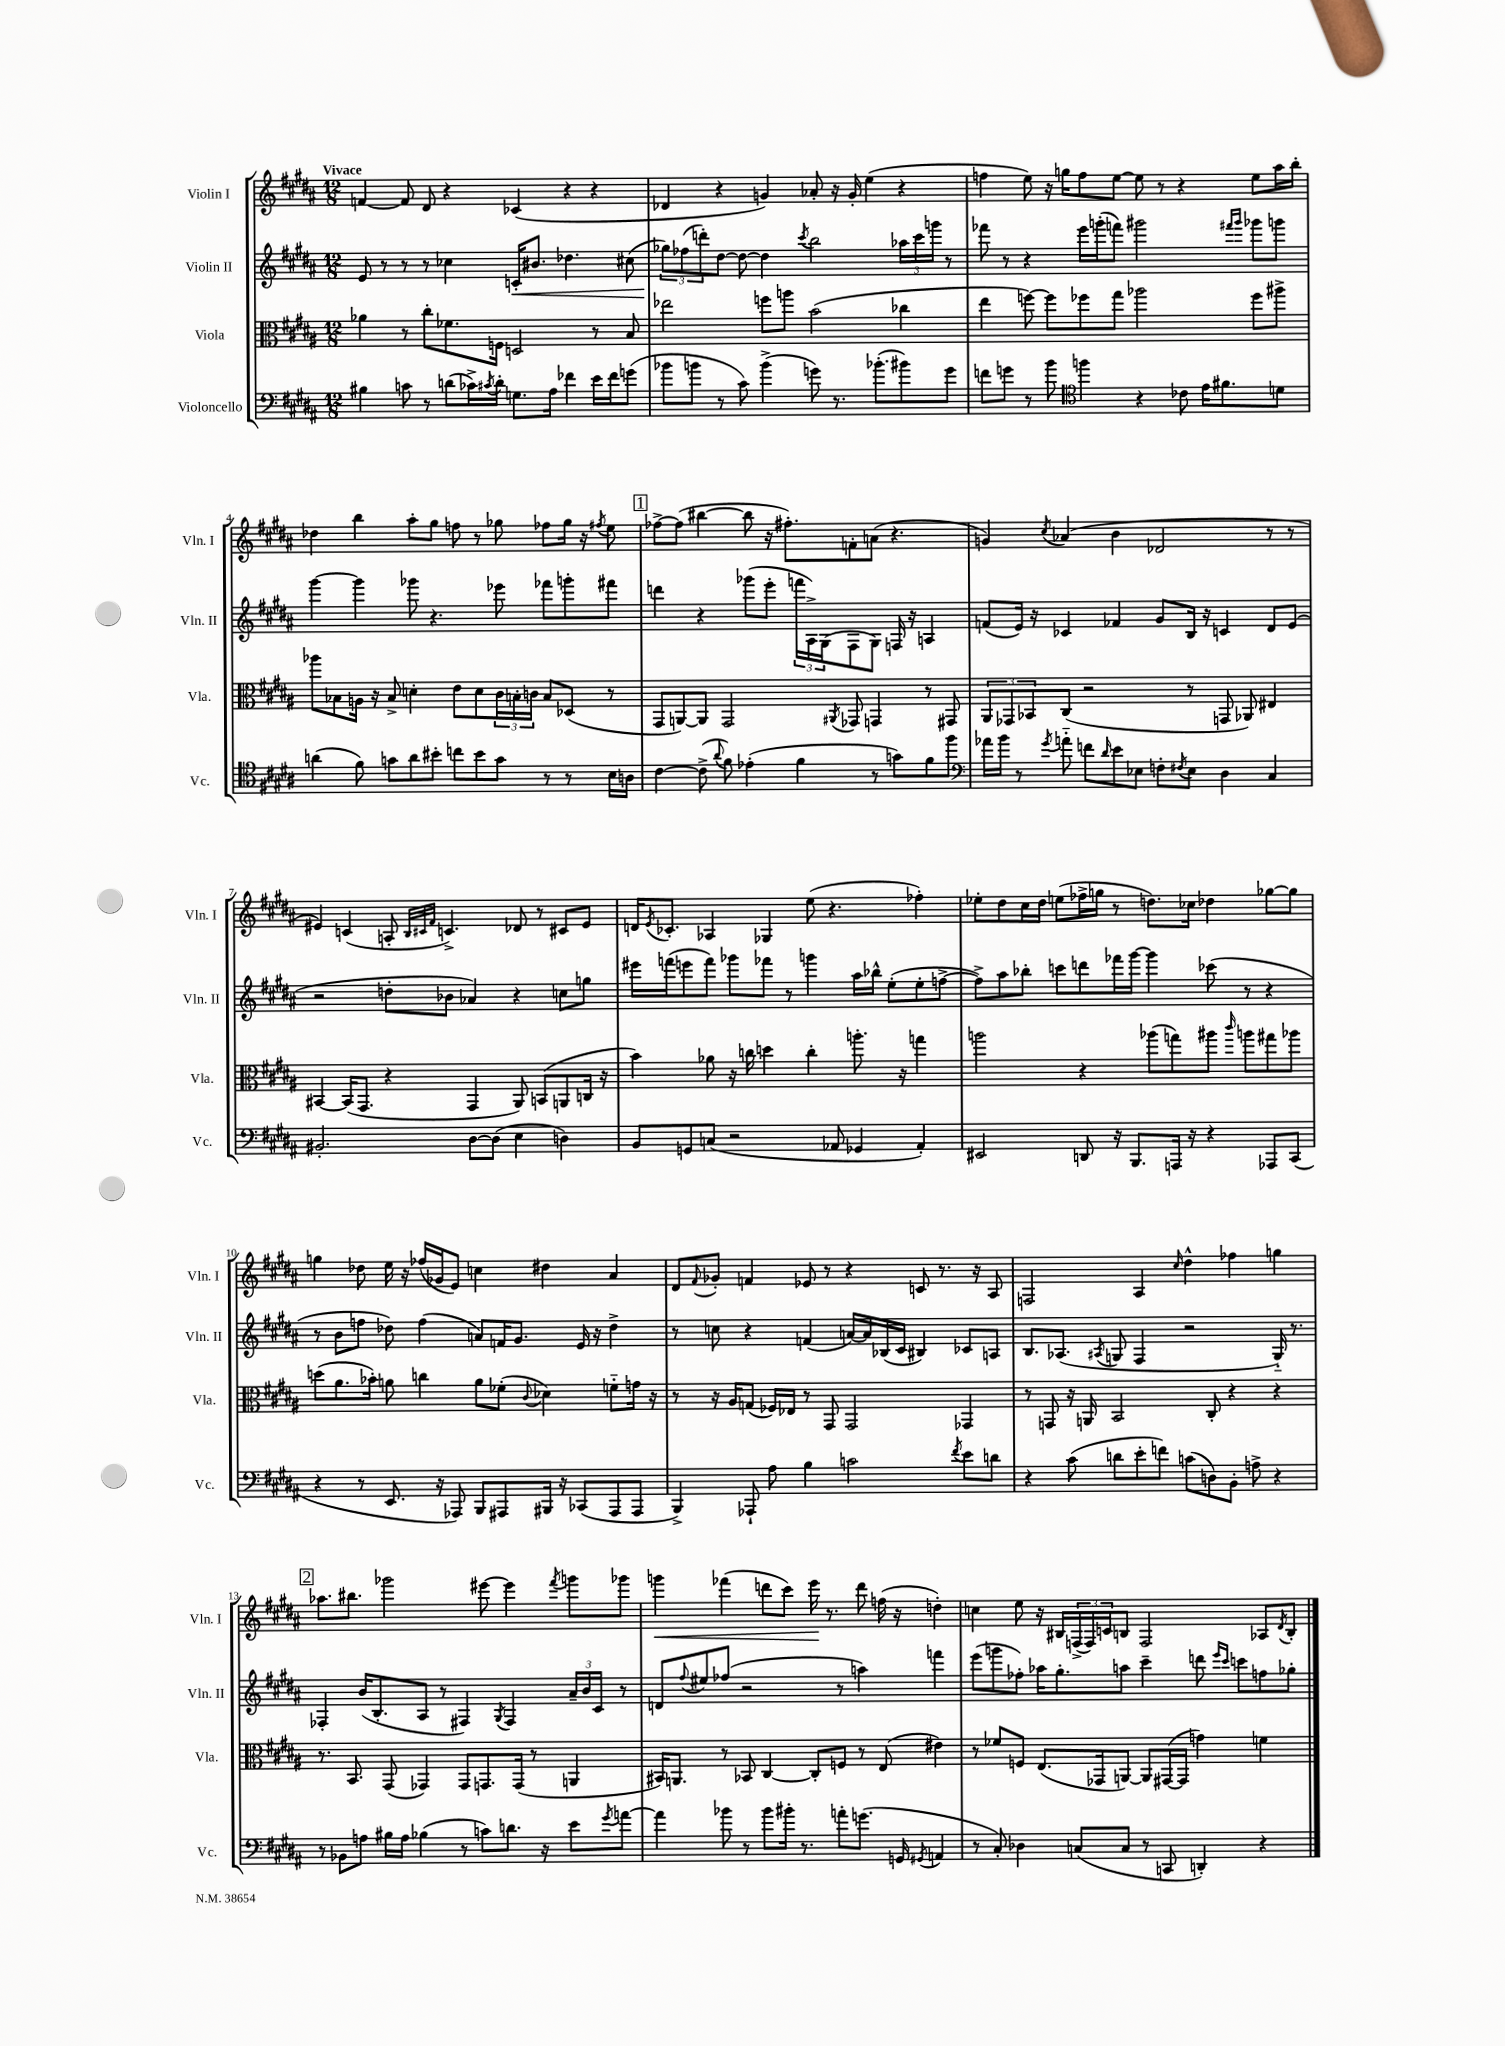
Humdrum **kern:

**kern	**kern	**kern	**dynam	**kern	**dynam
*part4	*part3	*part2	*part2	*part1	*part1
*staff4	*staff3	*staff2	*staff2	*staff1	*staff1
*I"Violoncello	*I"Viola	*I"Violin II	*	*I"Violin I	*
*I'Vc.	*I'Vla.	*I'Vln. II	*	*I'Vln. I	*
*clefF4	*clefC3	*clefG2	*	*clefG2	*
*k[f#c#g#d#a#]	*k[f#c#g#d#a#]	*k[f#c#g#d#a#]	*	*k[f#c#g#d#a#]	*
*M12/8	*M12/8	*M12/8	*	*M12/8	*
=1	=1	=1	=1	=1	=1
!	!	!	!	!LO:TX:a:B:t=Vivace	!
4B#X\	4a-X\	8e/	.	[4fn/	.
.	.	8r	.	.	.
8cn\	8r	8r	.	8f/]	.
8r	8cc#'\L	8r	.	8d#/	.
(8dn\L	8.f-X\	4cc-X\	.	4r	.
16c-X^\L)	.	.	.	.	.
8qc#X/	.	.	.	.	.
16d'\JJ	16Fn\Jk	.	.	.	.
!	!	!	!LO:HP:b	!	!
8.Gn\L	2Dn/	16cn'/KL	<	(4c-X/	.
.	.	8.b#X/J	.	.	.
16A#\Jk	.	.	.	.	.
4f-X\	.	4.dd-X\	.	4r	.
16e\LL	8r	.	.	4r	.
16f-\J	.	.	.	.	.
(8gn\J	8B/	(8cc#X\	.	.	.
=2	=2	=2	=2	=2	=2
8b-X\L	2ee-X\	12gg-X\L)	.	4d-X/	.
.	.	(12ff-X\	[	.	.
8bn\J	.	.	.	.	.
.	.	12dddn'\)	.	.	.
8r	.	[8dd#\J	.	4r	.
8c#\)	.	8dd#\_	.	.	.
(4b^\	8ffn\L	4dd#\]	.	4gn/)	.
.	8aan\J	.	.	.	.
.	.	8qccc#/	.	.	.
8gn\)	(2b\	2bb\	.	8a-X'/	.
8.r	.	.	.	16r	.
.	.	.	.	16g'/	.
.	.	.	.	(4ee\	.
(8.b-X'\L	.	.	.	.	.
8b#X\)	4cc-X\	24aa-X\LL	.	4r	.
.	.	24ccc#\	.	.	.
.	.	24gggn\JJ	.	.	.
8g\J	.	8r	.	.	.
=3	=3	=3	=3	=3	=3
8fn\L	4ee\	8fff-X\	.	4ffn\	.
8gn\J	.	8r	.	.	.
8r	[8ffn\)	4r	.	8ee\)	.
8b\	8ff\L]	.	.	16r	.
.	.	.	.	16ggn\KL	.
*clefC4	*	*	*	*	*
4ffn\	8ff-X\	16eee\LL	.	8ff\	.
.	.	(16gggn'\J	.	.	.
.	8gg#\J	8fffn\J)	.	[8ee\J	.
4r	2aa-X\	2ggg#X\	.	8ee\]	.
.	.	.	.	8r	.
8c-X\	.	.	.	4r	.
16e\KL	.	.	.	.	.
8.f#X\	.	.	.	.	.
.	.	16qqfff#X/LL	.	.	.
.	.	16qqggg#/JJ	.	.	.
.	8ff-\L	8ggg-X\L	.	8ee\L	.
8dn\J	8aa#X^\J	8gggn\J	.	16aa#\L	.
.	.	.	.	16bb'\JJ	.
!!LO:LB:g=z
=4	=4	=4	=4	=4	=4
(4an\	8aa-X\L	[4ggg#\	.	4dd-X\	.
.	8B-X\	.	.	.	.
8f#\)	16An\Jk	4ggg#\]	.	4bb\	.
.	16r	.	.	.	.
8gn\L	8B-^/	.	.	.	.
8a\	4dn'\	8ggg-X\	.	8aa#'\L	.
8b#X'\J	.	4.r	.	8gg#\J	.
8ccn\L	8e\L	.	.	8ffn\	.
8b#\	8d\	.	.	8r	.
8g\J	24c#\L	8eee-X\	.	8gg-X\	.
.	24Bn'\	.	.	.	.
.	24cn\JJ	.	.	.	.
8r	8B/L	8fff-X\L	.	8ff-X\L	.
8r	(8D-X/J	8gggn'\	.	16gg-\Jk	.
.	.	.	.	16r	.
.	.	.	.	8qff#X/	.
16B\LL	8r	8fff#X\J	.	8ee\	.
16An\JJ	.	.	.	.	.
!!LO:REH:place=s1:t=1
=5	=5	=5	=5	=5	=5
[4c#\	8GG#/L	4dddn\	.	[8ff-X^\L	.
.	[8AAn/)	.	.	(8ff-\J]	.
(8c#^\]	8AA/J]	4r	.	[4bb#X\	.
8qqa#/	.	.	.	.	.
8f#\)	2GG#/	.	.	.	.
(4e-X'\	.	(8ggg-X\L	.	8bb#\]	.
.	.	8eee'\J	.	16r	.
.	.	.	.	8.ff#X'\L)	.
4f#\	.	24fffn\LL	.	.	.
.	.	24A#^\)	.	.	.
.	.	(24G#\J	.	.	.
.	8qAA#X/	.	.	.	.
.	8GG-X/	8F#\	.	8fn'\	.
8r	4GGn/	8G#\J)	.	(8an\J	.
8gn\L)	.	16Fn/	.	4.r	.
.	.	16r	.	.	.
8f#\	8r	4An/	.	.	.
8ff#\J	8GG#X/	.	.	.	.
=6	=6	=6	=6	=6	=6
*clefF4	*	*	*	*	*
16a-X\LL	12AA#/L	(8fn/L	.	4gn/)	.
16b\JJ	.	.	.	.	.
.	12GG-X/	.	.	.	.
8r	.	16e/Jk)	.	.	.
.	12BB-X/	.	.	.	.
.	.	16r	.	.	.
8qg#/	.	.	.	8qcc#/	.
8an\	(8C#/J	4c-X/	.	(4a-X/	.
8fn\L	2r	.	.	.	.
16qqd#/	.	.	.	.	.
8e\	.	4f-X/	.	4b\	.
8E-X\J	.	.	.	.	.
8Fn'\L	.	8g#/L	.	2d-X/	.
8qF#X/	.	.	.	.	.
8E-\J	8r	16B/Jk	.	.	.
.	.	16r	.	.	.
4D#\	8GGn/	4cn/	.	.	.
.	8AA-X/)	.	.	.	.
4C#/	4E#X/	8d#/L	.	8r	.
.	.	(8e/J	.	8r	.
!!LO:LB:g=z
=7	=7	=7	=7	=7	=7
2.BB#X'/	[4BB#X/	2r	.	4e#X/)	.
.	(16BB#/KL]	.	.	(4cn/	.
.	8.GG#/J	.	.	.	.
.	4r	8ddn'\L	.	8An'/	.
.	.	.	.	32qqB/LLL	.
.	.	.	.	32qqc#X/	.
.	.	.	.	32qqf#/JJJ	.
.	.	8b-X\J	.	4.cn^/)	.
[8D#\L	4GG#/	4a-X/)	.	.	.
(8D#\J]	.	.	.	.	.
4E\	8AA#/)	4r	.	8d-X/	.
.	(8BBn/L	.	.	8r	.
4Dn\)	8AAn/	8ccn\L	.	8c#X/L	.
.	16Cn/Jk	8ggn\J	.	8e#/J	.
.	16r	.	.	.	.
=8	=8	=8	=8	=8	=8
8BB/L	4b\)	16eee#X\LL	.	16dn/KL	.
.	.	.	.	8qe/	.
.	.	(16fffn\J	.	8.c-X'/J	.
8GGn/	.	8eeen\	.	.	.
(8Cn/J	8a-X\	8fff\J)	.	4A-X/	.
2r	16r	8ggg-X\L	.	.	.
.	16ccn\	.	.	.	.
.	4ddn\	8fff-X\J	.	4G-X/	.
.	.	8r	.	.	.
.	4cc'\	4gggn\	.	(8ee\	.
8AA-X/	.	.	.	4.r	.
4GG-X/	8.aan'\	16aa#\LL	.	.	.
.	.	16bb-X^^\JJ	.	.	.
.	.	(8ee'\L	.	.	.
.	16r	.	.	.	.
4AA-'/)	4ggn\	8ee'\	.	4ff-X'\)	.
.	.	[8ffn^\J	.	.	.
=9	=9	=9	=9	=9	=9
2EE#X/	2aan\	8ff^\L])	.	8ee-X'\L	.
.	.	8aa#\	.	8dd#\	.
.	.	8bb-X'\J	.	16cc#\L	.
.	.	.	.	16dd#\JJ	.
.	.	8cccn\L	.	(8een\L	.
8DDn/	4r	8dddn\	.	16ff-X^\L	.
.	.	.	.	16ggn\JJ	.
16r	.	16fff-X\L	.	8r	.
8.BBB/L	.	[16ggg#\JJ	.	.	.
.	(8aa-X\L	4ggg#\]	.	8.ddn\L)	.
16AAAn/Jk	8ggn\)	.	.	.	.
16r	.	.	.	16cc-X\Jk	.
4r	8aa#X\J	(8ccc-X\	.	4dd-X\	.
.	16qqccc#/	.	.	.	.
.	8aan\L	8r	.	.	.
8AAA-X/L	8gg#X\	4r	.	[8gg-X\L	.
(8CC#/J	8aa-X\J	.	.	8gg-\J]	.
!!LO:LB:g=z
=10	=10	=10	=10	=10	=10
4r	(8ddn\L	8r	.	4ggn\	.
.	8.a#\	8b\L	.	.	.
8r	.	8ffn\J	.	8dd-X\	.
.	16b-X'\Jk)	.	.	.	.
8.EE/	8an\	8dd-X\)	.	16ee\	.
.	.	.	.	16r	.
.	4ccn\	(4ff\	.	(16ff-X/LL	.
16r	.	.	.	16g-X/J	.
8AAA-X/)	.	.	.	8e/J)	.
8BBB/L	8a\L	8an/L)	.	4ccn\	.
8AAA#X/	(8f-X'\J	16fn/K	.	.	.
.	.	8.g#/J	.	.	.
.	8qqc#/	.	.	.	.
16BBB#X/Jk	4d-X\)	.	.	4dd#X\	.
16r	.	.	.	.	.
(8CC-X/L	.	16e/	.	.	.
.	.	16r	.	.	.
8AAA#/	8fn\L	4dd-^\	.	4a#/	.
8AAA#/J	16gn\Jk	.	.	.	.
.	16r	.	.	.	.
=11	=11	=11	=11	=11	=11
4BBB^/)	8r	8r	.	8d#/L	.
.	.	.	.	8qqf#/	.
.	16r	8ccn\	.	8g-X'/J	.
.	16A#/KL	.	.	.	.
8AAA-X`/	(8Gn/J	4r	.	4fn/	.
8A#\	16F-X/LL)	.	.	.	.
.	16E-X/JJ	.	.	.	.
4B\	8r	(4fn/	.	8e-X/	.
.	8GG#/	.	.	8r	.
2cn\	2GG#/	[16an/LL)	.	4r	.
.	.	16a/]	.	.	.
.	.	(16B-X/	.	.	.
.	.	16c#/JJ	.	.	.
.	.	4B#X/)	.	8cn/	.
.	.	.	.	8.r	.
8qf#/	.	.	.	.	.
8e\L	4GG-X/	8c-X/L	.	.	.
.	.	.	.	16r	.
8dn\J	.	8An/J	.	8A#/	.
=12	=12	=12	=12	=12	=12
4r	8r	8.B/L	.	2Fn/	.
.	8GGn/	.	.	.	.
.	.	(8.A-X/J	.	.	.
(8c#\	16r	.	.	.	.
.	16AAn/	.	.	.	.
.	.	8qA#X/	.	.	.
8dn\L	2BB/	8Gn/	.	.	.
8e'\	.	4F#/	.	4A#/	.
8fn\J)	.	.	.	.	.
.	.	.	.	16qqcc#/	.
(8cn\L	.	2r	.	4dd#^^\	.
8Dn\)	8C#'/	.	.	.	.
8BB'\J	4r	.	.	4ff-X\	.
8An^\	.	.	.	.	.
4r	4r	16G/)	.	4ggn\	.
.	.	8.r	.	.	.
!!LO:LB:g=z
!!LO:REH:place=s1:t=2
=13	=13	=13	=13	=13	=13
8r	8.r	4F-X'/	.	8.aa-X\L	.
8BB-X\L	.	.	.	.	.
.	8.BB/	.	.	8.bb#X\J	.
8An\J	.	(16b/KL	.	.	.
.	.	8.B'/	.	.	.
16B#X\LL	(8GG#/	.	.	2ggg-X\	.
16A\JJ	.	.	.	.	.
(4B-X\	4GG-X/)	8A#/J	.	.	.
.	.	8r	.	.	.
8r	8GG-/L	4F#X/)	.	.	.
8cn\L)	8.GGn/	.	.	[8eee#X\	.
.	.	8qG#/	.	.	.
8.dn\J	.	4F#/	.	4eee#\]	.
.	(16GG/Jk	.	.	.	.
.	8r	.	.	.	.
16r	.	.	.	.	.
.	.	.	.	8qfff#/	.
8e\L	4AAn/	24a#~/LL	.	8gggn\L	.
.	.	24b/	.	.	.
.	.	24c#/JJ	.	.	.
8qg#/	.	.	.	.	.
[8an\J	.	8r	.	8ggg-X\J	.
=14	=14	=14	=14	=14	=14
!	!	!	!	!	!LO:HP:b
4a\]	16BB#X/KL)	8dn/L	.	4gggn\	<
.	8.AAn/J	.	.	.	.
.	.	8qqff#/	.	.	.
.	.	8ee#X/	.	.	.
8b-X\	8r	(8ff-X/J	.	(4fff-X\	.
8r	8BB-X/	2r	.	.	.
8b-\L	[4C#/	.	.	8dddn\L	.
16b#X'\Jk	.	.	.	8ccc#\J)	.
8.r	.	.	.	.	.
.	8C#'/L]	.	.	16eee\	.
.	.	.	.	8.r	[
8an'\L	8Fn/J	8r	.	.	.
(8.gn\J	8r	4aan\)	.	8ddd\	.
.	(8E/	.	.	(16ffn\	.
16GGn/	.	.	.	16r	.
8qGG#X/	.	.	.	.	.
4AAn/	4e#X\)	4fffn\	.	4ddn'\)	.
=15	=15	=15	=15	=15	=15
8r	8r	(8eee\L	.	4ccn\	.
8C#'/)	8f-X/L	8gggn\	.	.	.
4D-X\	8Fn/J	8ff-X'\J)	.	8ee\	.
.	(8.E/L	16aa-X\KL	.	16r	.
.	.	8.gg#'\	.	16B#X/LL	.
(8Cn/L	.	.	.	(24Fn^/	.
.	.	.	.	24F/)	.
.	16GG-X/k	.	.	.	.
.	.	.	.	24cn/J	.
8C/J	[8AAn/J)	8aan\J	.	8Bn/J	.
8r	8AA/L]	4ccc#~\	.	2F/	.
8CCn/	([16GG#X/L	.	.	.	.
.	16GG#/JJ]	.	.	.	.
4DDn'/)	4gn\)	8dddn\	.	.	.
.	.	16qqeee/LL	.	.	.
.	.	16qqccc#/JJ	.	.	.
.	.	8cccn\L	.	.	.
4r	4fn\	8ffn\	.	8A-X/L	.
.	.	.	.	8qd#/	.
.	.	8gg-X'\J	.	8B'/J	.
==	==	==	==	==	==
*-	*-	*-	*-	*-	*-
